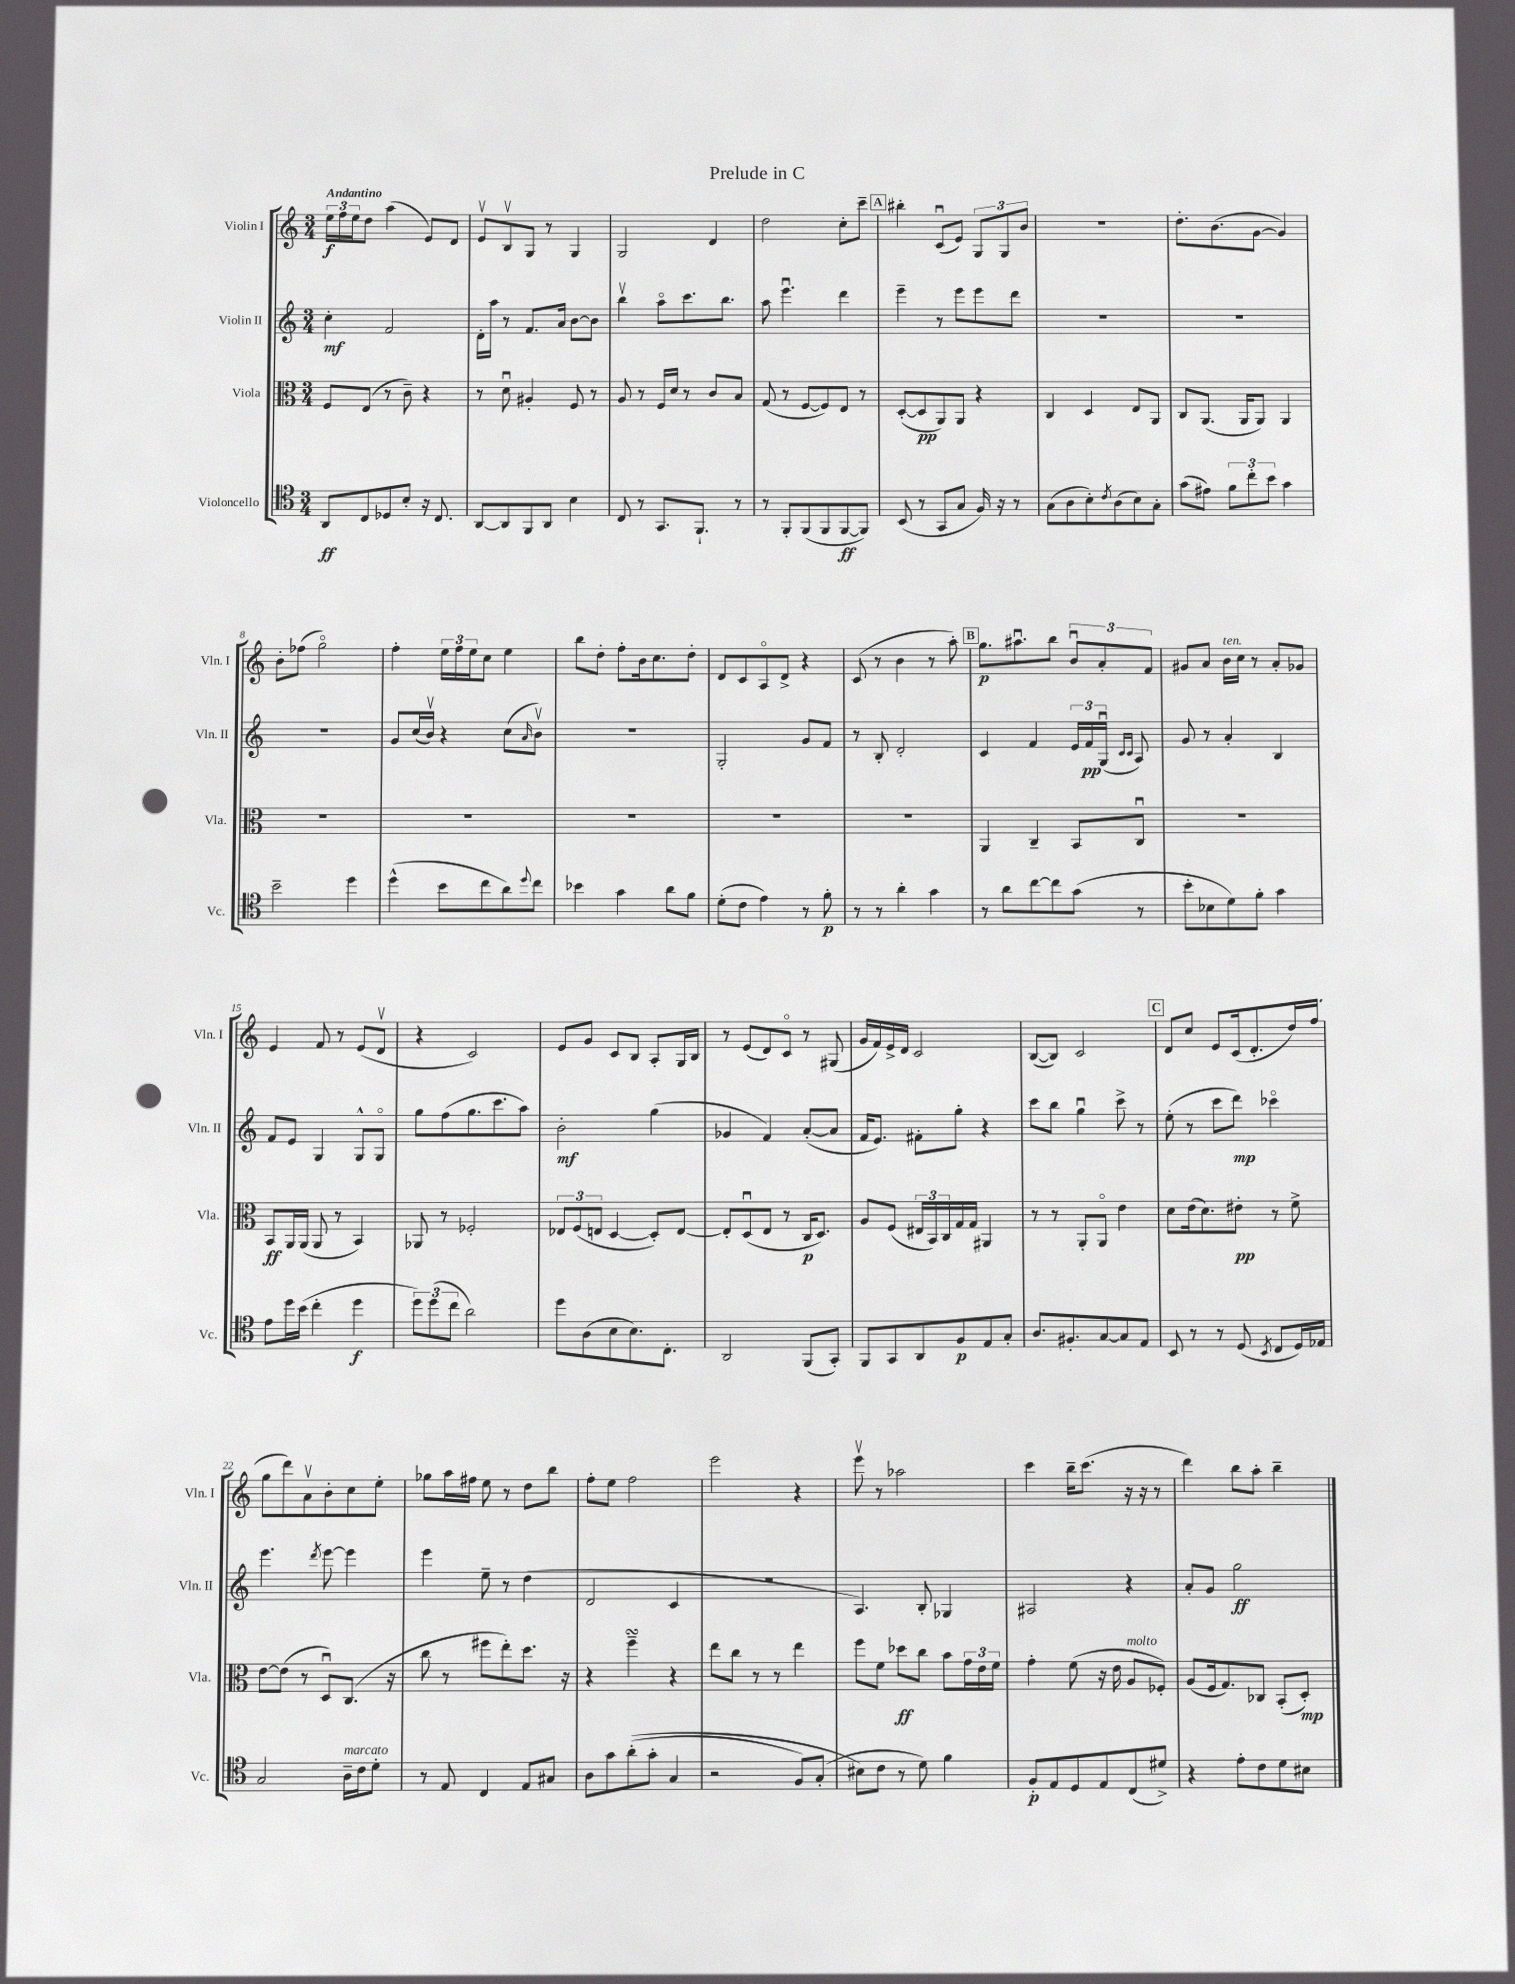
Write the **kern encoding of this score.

**kern	**kern	**kern	**kern
*staff4	*staff3	*staff2	*staff1
*clefC4	*clefC3	*clefG2	*clefG2
*k[]	*k[]	*k[]	*k[]
*M3/4	*M3/4	*M3/4	*M3/4
8AA/L	8F/L	4cc'\	24ee\LL
.	.	.	24ff\
.	.	.	24ee\J
8C/	(8E/J	.	8dd\J
8D-/	8r	2f/	(4aa\
8B'/J	8c~\)	.	.
16r	4r	.	8e/L)
8.C/	.	.	.
.	.	.	8d/J
=	=	=	=
[8AA/L	8r	16d'\LL	8ev/L
.	.	16aa\JJ	.
8AA/]	8du\	8r	8Bv/
8FF/	4A#'/	8.f/L	8G/J
8AA/J	.	.	8r
.	.	16a/Jk	.
4B\	8F/	[8b\L	4G/
.	8r	8b\]J	.
=	=	=	=
8C/	8A/	4bbv\	2G/
8r	8r	.	.
8.GG/L	16F/LL	8aao\L	.
.	16d/JJ	.	.
.	8r	8.ccc\	.
8.FF`/J	.	.	.
.	8c/L	.	4d/
.	.	8.bb\J	.
8r	8B/J	.	.
=	=	=	=
8r	(8G/	8aa\	2dd\
8FF'/L	8r	4.eeeu\	.
(8FF/	[8F/L	.	.
8FF/	8F/])	.	.
[8FF/	8E/J	4ddd\	8cc'\L
8FF/]J)	8r	.	8ccc~\J
=	=	=	=
(8BB/	([8D'/L	4eee~\	4bb#'\
8r	8D/]	.	.
8GG/L	8AA/)	8r	(8cu/L
8G/J	8AA/J	8eee\L	8e/J)
16F/)	4r	8eee\	12G/L
16r	.	.	.
.	.	.	12G/
8r	.	8ddd\J	.
.	.	.	12b/J
=	=	=	=
(8G\L	4C/	2.r	2.r
8A\	.	.	.
8B'\)	4D/	.	.
8qc/	.	.	.
(8A\	.	.	.
8B\)	8E/L	.	.
8G'\J	8AA/J	.	.
=	=	=	=
(8g\L	8C/L	2.r	8.dd'\L
8e#\J)	(8.AA/J	.	.
.	.	.	(8.b\
12f\L	.	.	.
.	16AA/LK	.	.
12cc'\	.	.	.
.	8AA/J)	.	[8g\J
12b\J	.	.	.
4g\	4AA/	.	4g/])
=	=	=	=
2b~\	2.r	2.r	8b'\L
.	.	.	(8ff-\J
.	.	.	2ggo\)
4dd\	.	.	.
=	=	=	=
(4dd^^\	2.r	8g/L	4ff'\
.	.	(16cc/L	.
.	.	16bv/JJ)	.
8b\L	.	4r	24ee\LL
.	.	.	24ff\
.	.	.	24ee\J
8cc\	.	.	8cc\J
8a\)	.	(8cc\L	4ee\
8qqdd/	.	16qqa/	.
8cc\J	.	8bv\J)	.
=	=	=	=
4b-\	2.r	2.r	8bb\L
.	.	.	8dd'\J
4g\	.	.	8ff'\L
.	.	.	16b\k
.	.	.	8.cc\
8a\L	.	.	.
8f\J	.	.	8dd'\J
=	=	=	=
(8d'\L	2.r	2G'/	8d/L
8c\J	.	.	8c/
4e\)	.	.	8Ao/
.	.	.	8d^/J
8r	.	8g/L	4r
8f'\	.	8f/J	.
=	=	=	=
8r	2.r	8r	(8c/
8r	.	8B'/	8r
4a'\	.	2d'/	4b\
4g\	.	.	8r
.	.	.	8aa'\)
=	=	=	=
8r	4AA/	4c/	8.gg\L
8a\L	.	.	.
.	.	.	8.aa#u\
[8cc\	4C~/	4f/	.
8cc\]	.	.	8bb\J
(8g\J	8BB/L	24e/LL	12bu/L
.	.	24f/	.
.	.	(24Gu/JJ	12a'/
.	.	16qqc/LL	.
.	.	16qqc/JJ	.
8r	8Cu/J	8A/)	.
.	.	.	12f/J
=	=	=	=
8b'\L	2.r	8g/	8g#/L
8B-\	.	8r	8a/J
8d\)	.	4a'/	16b\LL
.	.	.	16cc\JJ
8f'\J	.	.	8r
4g\	.	4B/	8a'/L
.	.	.	8g-/J
=	=	=	=
8e\L	8BB/L	8f/L	4e/
16dd\L	16AA/L	8e/J	.
(16b\JJ	(16AA/JJ	.	.
4cc'\	8AA/	4G/	8f/
.	8r	.	8r
4dd\	4BB/)	8G^^/L	(8e/L
.	.	8Go/J	8dv/J
=	=	=	=
12dd\L)	8AA-/	8gg\L	4r
(12dd\	.	.	.
.	8r	(8ff\	.
12cc\J	.	.	.
2a\)	2F-'/	8.gg\	2c/)
.	.	8.ccc\	.
.	.	8aa\J)	.
=	=	=	=
8dd\L	12E-/L	2b'\	8e/L
.	(12F/	.	.
(8A\	.	.	8g/J
.	12E/J	.	.
8B\	[4D/	.	8c/L
8.B\)	.	.	8B/J
.	8D'/]L)	(4gg\	8A'/L
8.C'\J	.	.	.
.	[8E/J	.	16G/L
.	.	.	16B/JJ
=	=	=	=
2AA/	8E'/]L	4g-/	8r
.	(8Du/	.	(8e/L
.	8E/J	4f/)	8d/)
.	8r	.	8co/J
(8FF/L	16C/LK	([8a'/L	8r
.	8.D/J)	.	.
8GG'/J)	.	8a/]J	(8G#/
=	=	=	=
8FF/L	8A/L	16f/LK	16g/LL
.	.	8.e/J)	16f/)
8GG/	(8F/J	.	16e^/
.	.	.	16d/JJ
8AA/	24E#/LL	8f#'\L	2c/
.	24BB/)	.	.
.	24C/	.	.
8F/	16G/	8gg'\J	.
.	16G/JJ	.	.
8E/	4AA#/	4r	.
8G'/J	.	.	.
=	=	=	=
8.A/L	8r	8ccc\L	([8B/L
.	8r	8bb\J	8B/]J)
8.F#'/	.	.	.
.	8AA'/L	4ggu\	2c/
[8G/	8AAo/J	.	.
8G/]	4e\	8ccc^\	.
8E/J	.	8r	.
=	=	=	=
8BB/	8d\L	(8ee'\	8d/L
8r	(16e\k	8r	8cc/J
.	8.d\)	.	.
8r	.	8ccc\L	8e/L
(8D/	8e#'\J	8ddd\J)	(16c/k
.	.	.	8.d'/
8qBB/	.	.	.
8C/L	8r	4ccc-o\	.
16D/L)	8f^\	.	16dd/L)
16E-/JJ	.	.	(16ff/JJ
=	=	=	=
2G/	[8e\L	4.eee\	8gg\L
.	(8e\]J	.	8ddd\)
.	8r	.	8av\
.	.	8qddd/	.
.	8Du/L)	[8eee\	8b'\
16A~\LL	(8.C/J	4eee\]	8cc\
16c\J	.	.	.
8d'\J	.	.	8ee'\J
.	16r	.	.
=	=	=	=
8r	8cc\	4eee\	8gg-\L
8E/	8r	.	16aa\L
.	.	.	16ff#\JJ
4C/	8ff#\L	8ee~\	8ee\
.	8ee'\)	8r	8r
8E/L	8.dd\J	(4dd\	8dd\L
8G#/J	.	.	8bb\J
.	16r	.	.
=	=	=	=
8A\L	4r	2d/	8ff'\L
8g\	.	.	8ee\J
&((8a'\	4ff~\	.	2ff\
8g'\J	.	.	.
4G/	4r	4c/	.
=	=	=	=
2r	8ee\L	2.r	2eee\
.	8cc\J	.	.
.	8r	.	.
.	8r	.	.
8F/L)	4ee\	.	4r
(8G'/J	.	.	.
=	=	=	=
8B#\L&)	8ff\L	4.A/)	8eeev\
8c\J	8f\J	.	8r
8r	8dd-\L	.	2aa-\
8d\)	8cc\J	8B'/	.
4f\	8b\L	4G-/	.
.	24g\L	.	.
.	24e\	.	.
.	24f\JJ	.	.
=	=	=	=
8F'/L	4g'\	2A#/	4ccc\
8E/	.	.	.
8D/	(8f\	.	16bb~\LK
.	.	.	(8.ccc\J
8E/	16r	.	.
.	16e\	.	.
(8C/	8A/L	4r	16r
.	.	.	16r
8d#^/J)	8F-'/J)	.	8r
=	=	=	=
4r	(8A/L	8a'/L	4ddd\)
.	16F/k	8g/J	.
.	8.G/)	.	.
8e'\L	.	2gg\	8bb\L
8c\	8C-/J	.	8aa'\J
8d\	(8BB'/L	.	4bb~\
8B#\J	8D'/J)	.	.
==	==	==	==
*-	*-	*-	*-
